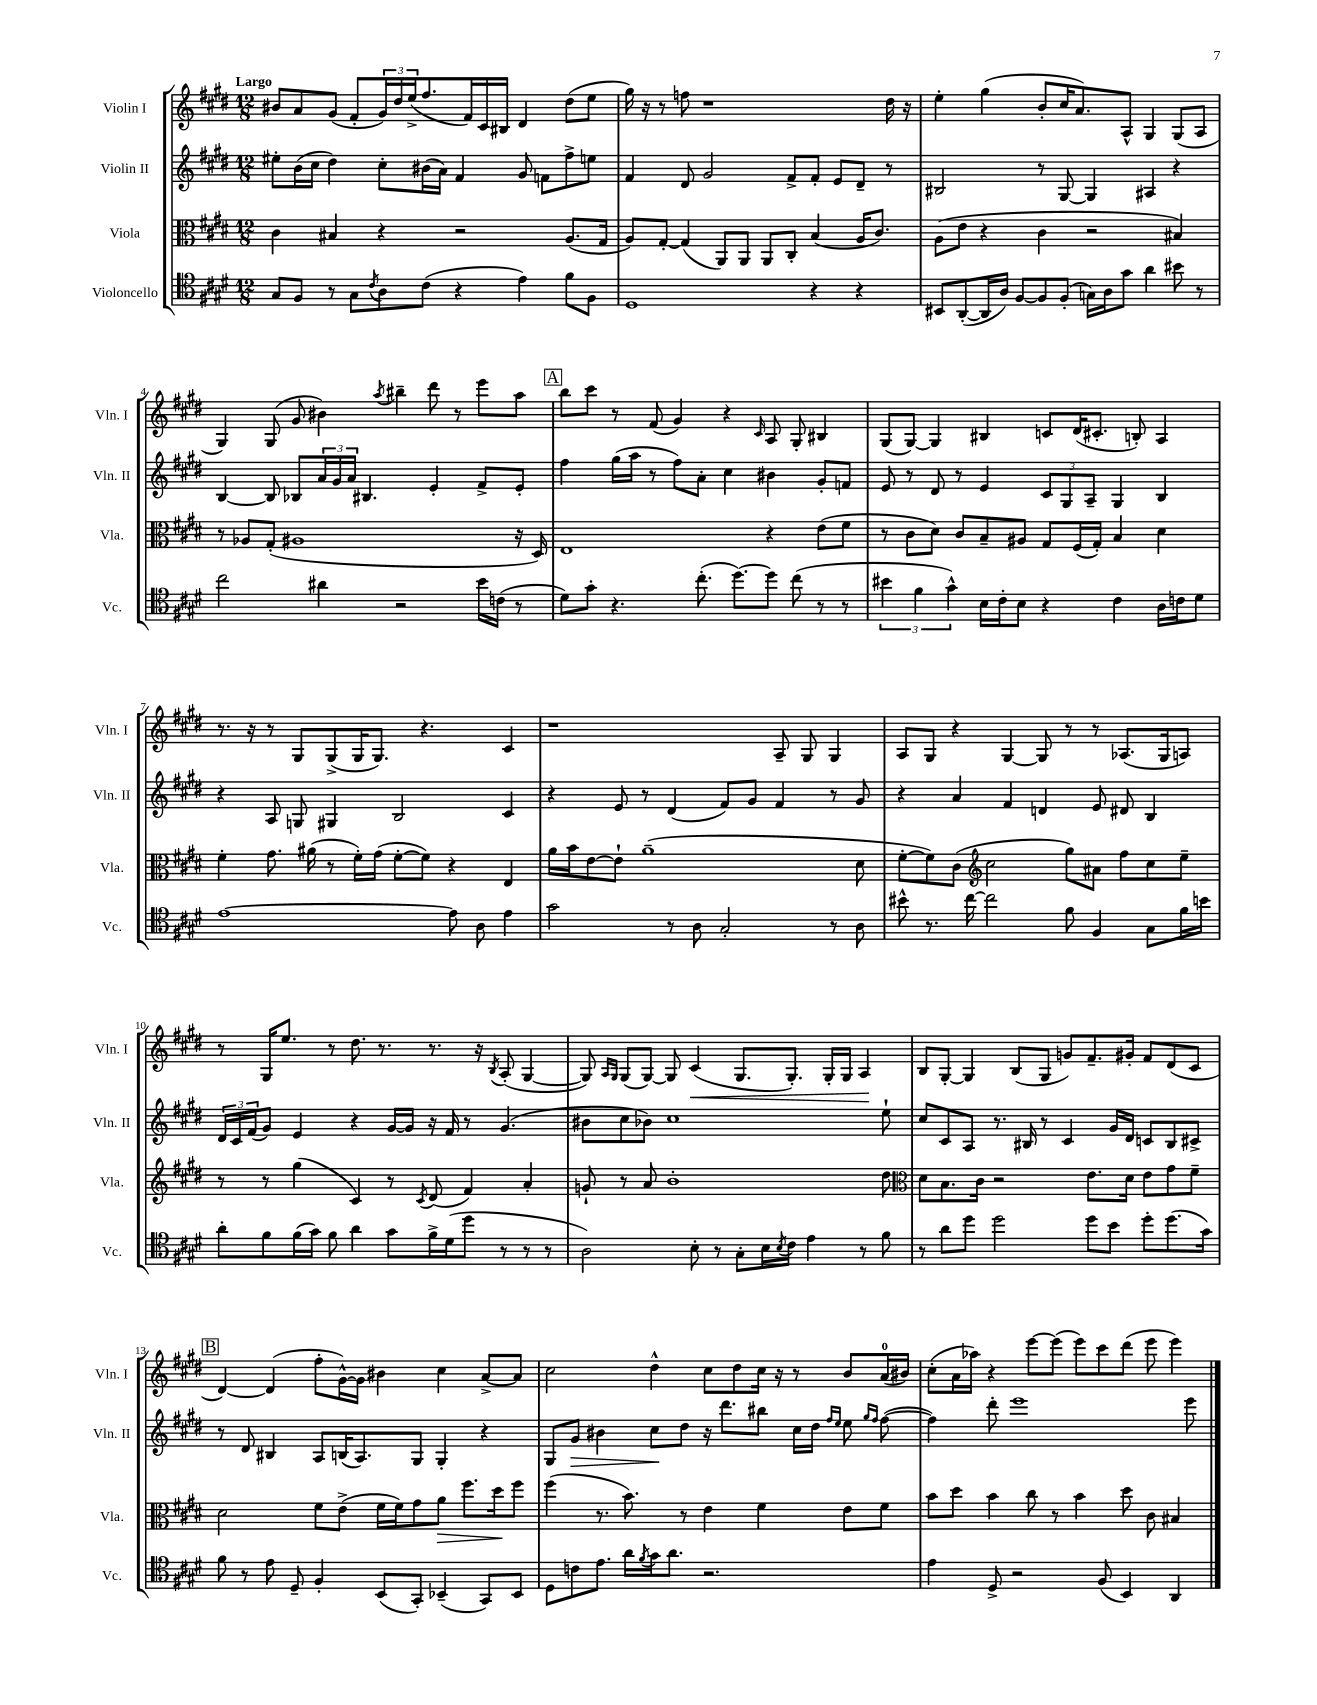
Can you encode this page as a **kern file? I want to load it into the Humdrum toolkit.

**kern	**kern	**kern	**kern
*staff4	*staff3	*staff2	*staff1
*clefC4	*clefC3	*clefG2	*clefG2
*k[f#c#g#d#]	*k[f#c#g#d#]	*k[f#c#g#d#]	*k[f#c#g#d#]
*M12/8	*M12/8	*M12/8	*M12/8
8G#	4c#	8ee#'	8b#
8F#	.	(16b	8a
.	.	16cc#	.
8r	4B#	4dd#)	(8g#
8G#	.	.	8f#'
8qc#	.	.	.
8A	4r	8cc#'	24g#)
.	.	.	24dd#
.	.	.	(24ee^
(8c#	.	(16b#	8.ff#
.	.	16a)	.
4r	2r	4f#	.
.	.	.	16f#)
.	.	.	16c#
.	.	.	16B#
4e)	.	8g#	4d#
.	.	8f	.
8f#	(8.A	8ff#^	(8dd#
8F#	.	8ee	8ee
.	16G#	.	.
=	=	=	=
1D#	8A)	4f#	16gg#)
.	.	.	16r
.	[8G#'	.	8r
.	(4G#]	8d#	8ff
.	.	2g#	1r
.	8AA)	.	.
.	8AA	.	.
.	8AA	.	.
.	8C#'	8f#^	.
4r	(4B	8f#'	.
.	.	8e	.
4r	16A	8d#~	.
.	8.c#)	.	.
.	.	8r	16dd#
.	.	.	16r
=	=	=	=
8BB#	(8A	2B#	4ee'
([8AA'	8e	.	.
16AA]	4r	.	(4gg#
16A)	.	.	.
[8F#	.	.	.
8F#]	4c#	8r	8b'
(8F#'	.	[8G#	16cc#
.	.	.	8.a)
16G)	2r	4G#]	.
16A	.	.	.
8g#	.	.	8A^^
4a	.	4A#	4G#
8b#	4B#)	4r	(8G#
8r	.	.	8A
=	=	=	=
2cc#	8r	[4B	4G#)
.	8A-	.	.
.	(8G#'	8B]	(8G#
.	1A#	8B-	8g#
4a#	.	24a	4b#)
.	.	24g#	.
.	.	24a	.
.	.	4.B#	.
.	.	.	8qaa
2r	.	.	4bb#~
.	.	4e'	8ddd#
.	.	.	8r
16b	.	8f#^	8eee
(16c	.	.	.
8r	16r	8e'	8aa
.	16D#)	.	.
=	=	=	=
8d#)	1E	4ff#	8bb
8g#'	.	.	8ccc#
4.r	.	(16gg#	8r
.	.	16aa	.
.	.	8r	(8f#
.	.	8ff#)	4g#)
(8.cc#'	.	8a'	.
.	.	4cc#	4r
[8.dd#)	.	.	.
.	.	.	16qqc#
8dd#]	4r	4b#	8A
(8cc#	.	.	8G#'
8r	(8e	8g#'	4B#
8r	8f#	8f	.
=	=	=	=
6b#	8r	8e	(8G#
.	8c#	8r	[8G#)
6f#	.	.	.
.	8d#)	8d#	4G#]
6g#^^)	.	.	.
.	8c#	8r	.
16B	8B~	4e	4B#
16c#'	.	.	.
8B	8A#	.	.
4r	8G#	12c#	8c
.	.	12G#	.
.	(16F#	.	(16d#
.	.	12A~	.
.	16G#')	.	8.c#'
4c#	4B	4G#	.
.	.	.	8B')
16A	4d#	4B	4A
16c	.	.	.
8d#	.	.	.
=	=	=	=
[1e	4f#'	4r	8.r
.	.	.	16r
.	8.g#	8A	8r
.	.	8G	8G#
.	(16a#	.	.
.	8r	4G#	(8G#^
.	16f#')	.	16G#
.	(16g#	.	8.G#)
.	[8f#'	2B	.
.	8f#])	.	4.r
8e]	4r	.	.
8A	.	.	.
4e	4E	4c#	4c#
=	=	=	=
2g#	16a	4r	1r
.	16b	.	.
.	[8e	.	.
.	8e`]	8e	.
.	(1a~	8r	.
8r	.	(4d#	.
8A	.	.	.
2G#'	.	8f#)	.
.	.	8g#	.
.	.	4f#	8A~
.	.	.	8G#
8r	.	8r	4G#
8A	8d#	8g#	.
=	=	=	=
8b#^^	[8f#'	4r	8A
8.r	8f#])	.	8G#
.	(8c#	4a	4r
[16cc#	.	.	.
*	*clefG2	*	*
2cc#]	2cc#	.	.
.	.	4f#	[4G#
.	.	4d	8G#]
8f#	8gg#)	.	8r
4F#	8a#	8e	8r
.	8ff#	8d#	(8.A-
8G#	8cc#	4B	.
.	.	.	16G#
16f#	8ee~	.	8A)
16b	.	.	.
=	=	=	=
8a'	8r	24d#	8r
.	.	24c#	.
.	.	(24f#	.
8f#	8r	8g#)	16G#
.	.	.	8.ee
(16f#	(4gg#	4e	.
16g#)	.	.	.
8f#	.	.	8r
4a	4c#)	4r	8.dd#
.	.	.	8.r
8g#	8r	[16g#	.
.	.	16g#]	.
.	8qc#	.	.
16f#^	(8d#	16r	8.r
(16d#	.	16f#	.
8dd#	4f#)	8r	.
.	.	.	16r
.	.	.	8qB
8r	.	(4.g#	(8A'
8r	4a'	.	[4G#
8r	.	.	.
=	=	=	=
2A)	8g`	8b#	8G#])
.	.	.	16qqA
.	.	.	16qqG#
.	8r	8cc#	(8G#
.	8a	8b-)	[8G#)
.	1b'	1cc#	8G#]
8B'	.	.	(4c#
8r	.	.	.
8G#'	.	.	8.G#
16B	.	.	.
8qB	.	.	.
16c#	.	.	8.G#')
4e	.	.	.
.	.	.	16G#'
.	.	.	16G#
8r	.	.	4A
8f#	8dd#	8ee`	.
=	=	=	=
*	*clefC3	*	*
8r	8d#	8cc#	8B
8a	8.B	8c#	[8G#'
8dd#	.	8A	4G#]
.	16c#	.	.
2dd#	2r	8.r	.
.	.	.	(8B
.	.	16B#	.
.	.	8r	8G#
.	.	4c#	8g)
8dd#	8.e	.	8.f#~
8b	.	16g#	.
.	16d#	16d#	16g#'
8dd#'	8e	8c	8f#
(8.dd#	8g#	8B#	(8d#
.	8f#~	8c#^	8c#
16g#)	.	.	.
=	=	=	=
8f#	2d#	8r	[4d#)
8r	.	8d#	.
8e	.	4B#	(4d#]
8D#~	.	.	.
4F#'	8f#	8A	8ff#'
.	(8e^	(16B	[16g#^^)
.	.	8.A)	16g#]
(8BB	16f#	.	4b#
.	16f#)	.	.
8GG#')	8g#	8G#	.
(4BB-~	8a	4G#'	4cc#
.	8.ff#	.	.
8GG#)	.	4r	[8a^
.	16dd#	.	.
8BB-	8ff#	.	8a]
=	=	=	=
8D#	(4ff#	8G#	2cc#
8c	.	8g#	.
8.e	8.r	4b#	.
16a	8.b)	.	.
8qf#	.	.	.
16g#	.	8cc#	4dd#^^
8.a	.	.	.
.	8r	8dd#	.
2.r	4e	16r	8cc#
.	.	8.ddd#	.
.	.	.	8dd#
.	4f#	8bb#	16cc#
.	.	.	16r
.	.	16cc#	8r
.	.	16dd#	.
.	.	16qqff#	.
.	.	16qqee	.
.	8e	8ee	8b
.	.	16qqgg#	.
.	.	16qqff#	.
.	8f#	([8ff#	(16a
.	.	.	16b#)
=	=	=	=
4e	8b	4ff#])	(8cc#'
.	8dd#	.	16a
.	.	.	16aa-)
8D#^	4b	8ddd#'	4r
2r	.	1eee	.
.	8cc#	.	[8eee
.	8r	.	(8eee]
.	4b	.	8eee)
(8F#	.	.	8ccc#
4BB)	8dd#	.	(8ddd#
.	8c#	.	8eee
4AA	4B#	.	4eee)
.	.	8eee	.
==	==	==	==
*-	*-	*-	*-
